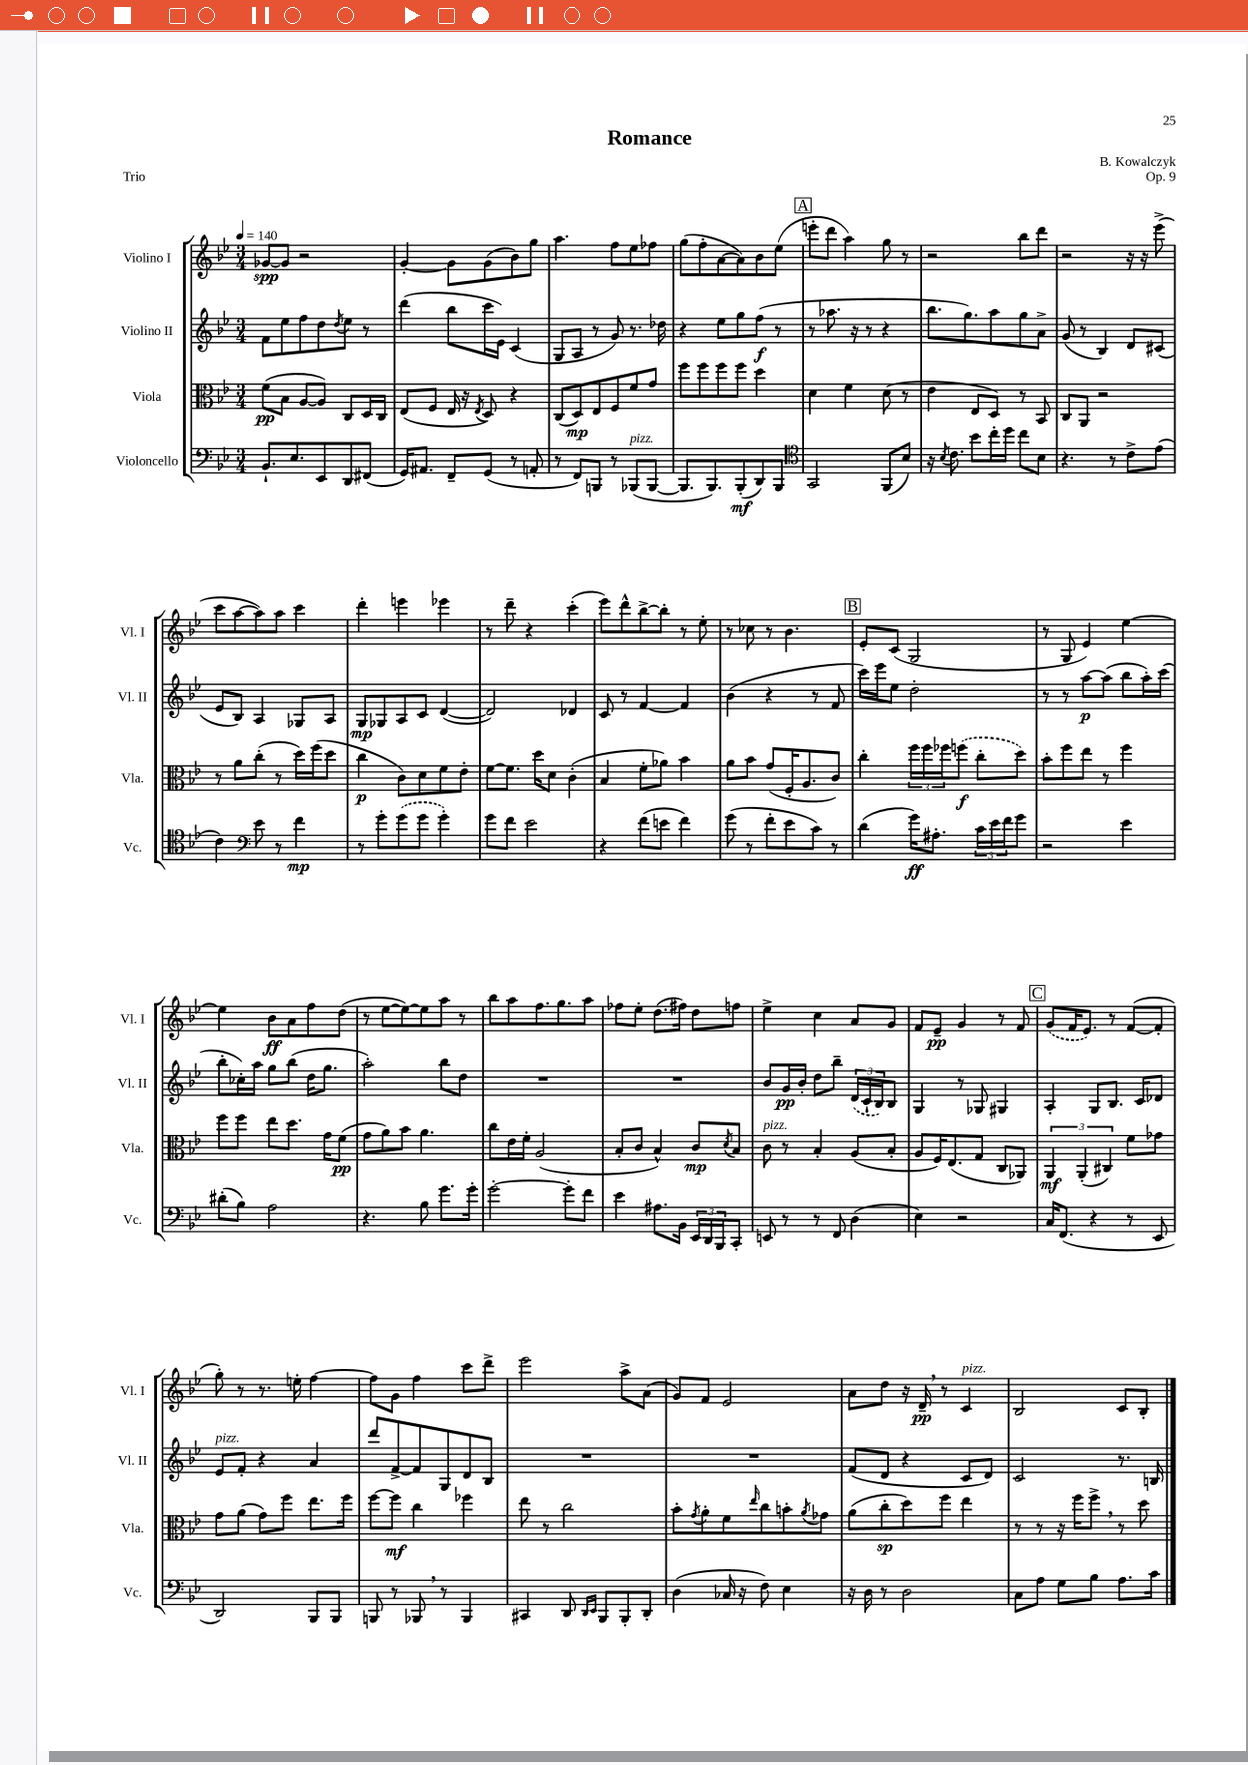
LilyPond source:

\header { title = "Romance" composer = "B. Kowalczyk" opus = "Op. 9" piece = "Trio" }
<<
\new StaffGroup <<
\new Staff = "s0" \with { instrumentName = "Violino I" shortInstrumentName = "Vl. I" } {
    \clef treble \key bes \major \numericTimeSignature \time 3/4 \tempo 4 = 140
    ges'8~\spp ges'8 r2 |
    g'4~-. g'8 g'8( bes'8) g''8 |
    a''4. f''8 ees''8 fes''8 |
    g''8( f''8-. a'8~ a'8) bes'8 ees''8( |
    \mark \markup { \box "A" } e'''8-. d'''8 a''4) g''8 r8 |
    r2 bes''8 d'''8 |
    r2 r16 r16 ees'''8->( |
    c'''8 a''8~ a''8) a''8 c'''4 |
    d'''4-. e'''4 ees'''4 |
    r8 d'''8-- r4 c'''4-.( |
    ees'''8) d'''8-^ bes''8~-> bes''8-. r8 ees''8-. |
    r8 ces''8 r8 bes'4. |
    \mark \markup { \box "B" } ees'8-. c'8( g2 |
    r8 g8 ees'4) ees''4~ |
    ees''4 bes'8\ff a'8 f''8 d''8( |
    r8 ees''8~ ees''8~) ees''8 a''8 r8 |
    bes''8 a''8 f''8. g''8. a''8 |
    fes''8 ees''8-. d''8.( fis''16) d''8 f''8 |
    ees''4-> c''4 a'8 g'8 |
    f'8 ees'8--\pp g'4 r8 f'8 |
    \mark \markup { \box "C" } \once \slurDashed g'8( f'16 ees'8.) r8 f'8~( f'8-. |
    g''8-.) r8 r8. e''16-. f''4~ |
    f''8 g'8 f''4 c'''8 d'''8-> |
    ees'''2 a''8-> a'8( |
    g'8) f'8 ees'2 |
    a'8 d''8 r16 d'16--\pp \breathe r8 c'4^\markup { \italic "pizz." } |
    bes2 c'8 bes8-. \bar "|." |
}
\new Staff = "s1" \with { instrumentName = "Violino II" shortInstrumentName = "Vl. II" } {
    \clef treble \key bes \major \numericTimeSignature \time 3/4
    f'8 ees''8 f''8 d''8 \acciaccatura { d''8 } ees''8 r8 |
    d'''4( bes''8 c'''16 ees'16) c'4( |
    g8 a8 r8 g'8) r8. des''16 |
    r4 ees''8 g''8 f''8\f( r8 |
    \mark \markup { \box "A" } r8 aes''8. r16 r8 r4 |
    bes''8. g''8.) a''8 g''8 a'8-> |
    g'8( r8 bes4) d'8 cis'8( |
    ees'8 bes8) a4 ges8 a8 |
    g8\mp ges8 a8 c'8 d'4~( |
    d'2) des'4 |
    c'8 r8 f'4~ f'4 |
    bes'4( r4 r8 f'8 |
    \mark \markup { \box "B" } c'''16) ees'''16 ees''8 d''2-. |
    r8 r8 a''8~\p a''8( bes''8 a''16-.) c'''16( |
    bes''8-. ces''16-.) a''16 g''8 bes''8( d''16 g''8. |
    a''2-.) bes''8 d''8 |
    R2. |
    R2. |
    bes'8 g'16\pp bes'16-. d''8 bes''8-- \tuplet 3/2 { \once \slurDashed d'16( c'16-! bes16) } bes8 |
    g4 r8 ges8 gis4 |
    \mark \markup { \box "C" } a4-. g8 bes8. c'16 des'8 |
    ees'8^\markup { \italic "pizz." } f'8-. r4 a'4 |
    d'''8 f'8~-> f'8 g8 d'8 bes8 |
    R2. |
    R2. |
    f'8( d'8 r4 c'8 d'8) |
    c'2 r8. b16 \bar "|." |
}
\new Staff = "s2" \with { instrumentName = "Viola" shortInstrumentName = "Vla." } {
    \clef alto \key bes \major \numericTimeSignature \time 3/4
    f'8\pp( bes8 a8~ a8) c8 d16 c16 |
    ees8( f8 ees16 r16 \acciaccatura { ees8 } d8) r4 |
    c8( d8\mp) ees8 f8 f'8 g'8 |
    f''8 f''8 f''8 f''8 d''4 |
    \mark \markup { \box "A" } d'4 f'4 d'8( r8 |
    ees'4 ees8 d8) r8 bes,8 |
    c8 a,8 r2 |
    r8 a'8 c''8-.( r8 d''16) f''16( d''8 |
    c''4\p c'8) d'8 f'8 ees'8-. |
    f'8~ f'8. d''16 d'8 c'4-.( |
    bes4 f'8-. aes'8) bes'4 |
    a'8 bes'8 g'8( f16-. a8. c'8) |
    \mark \markup { \box "B" } c''4-. \tuplet 3/2 { f''16 f''16 fes''16 } \once \slurDashed f''8\f( c''8-. d''8) |
    bes'8-. f''8 ees''8 r8 f''4 |
    f''8 f''8 ees''8 d''8. g'16 f'8\pp( |
    g'8 a'8) bes'8 a'4. |
    c''8 ees'16 f'16-. a2( |
    bes8-. c'8 bes4-^) c'8\mp \acciaccatura { d'8 } bes8 |
    c'8^\markup { \italic "pizz." } r8 bes4-. a8( bes8-. |
    a8 f16) ees8.( g8 c8 aes,8) |
    \mark \markup { \box "C" } \tuplet 3/2 { a,4\mf a,4-.( cis4) } f'8 ges'8 |
    g'8 a'8( g'8) f''8 ees''8. f''16 |
    f''8~ f''8\mf c''4 fes''4 |
    ees''8 r8 c''2 |
    bes'8-. \acciaccatura { g'8 } a'8-. f'8 \grace { ees''16 } c''8 b'8-. \acciaccatura { a'8 } ges'8 |
    a'8( c''8-.\sp d''8) f''8 ees''4 |
    r8 r8 r16 f''16 f''8-> \breathe r8 d''8 \bar "|." |
}
\new Staff = "s3" \with { instrumentName = "Violoncello" shortInstrumentName = "Vc." } {
    \clef bass \key bes \major \numericTimeSignature \time 3/4
    bes,8.-! ees8. ees,8 d,8 fis,8( |
    g,16) ais,8. f,8-- g,8( r8 a,8-. |
    r8 f,8) b,,8 r8 bes,,8^\markup { \italic "pizz." }( bes,,8~ |
    bes,,8. bes,,8.) bes,,8-.\mf( d,8) bes,,8 |
    \mark \markup { \box "A" } \clef tenor g,2 f,8( bes8) |
    r16 \acciaccatura { bes8 } c'8. bes'8 c''16-. d''16 c''8 bes8 |
    r4. r8 c'8-> ees'8( |
    c'4) \clef bass ees'8 r8 f'4\mp |
    r8 g'8-. \once \slurDashed g'8( g'8 g'4-.) |
    g'8 f'8 ees'2 |
    r4 f'8( e'8 f'4) |
    g'8( r8 f'8-. ees'8 c'8) r8 |
    \mark \markup { \box "B" } d'4( g'16\ff) ais8.-. \tuplet 3/2 { c'16 ees'16 f'16 } g'8 |
    r2 ees'4 |
    dis'8-.( bes8) a2 |
    r4. bes8 g'8. g'16-. |
    g'2~-. g'8-. f'8 |
    ees'4 ais8. bes,16 \tuplet 3/2 { ees,16 d,16 bes,,16 } c,8-. |
    e,8 r8 r8 f,8 d4( |
    ees4) r2 |
    \mark \markup { \box "C" } c16 f,8.( r4 r8 ees,8 |
    d,2) bes,,8 bes,,8 |
    b,,8 r8 bes,,8 \breathe r8 bes,,4 |
    cis,4 d,8 \grace { d,16 ees,16 } bes,,8 bes,,8-. d,8-. |
    d4( ces16 r16 f8) ees4 |
    r16 d16 r8 d2 |
    c8 a8 g8 bes8 a8. c'16 \bar "|." |
}
>>
>>
\layout { \context { \Score \remove "Bar_number_engraver" } }
